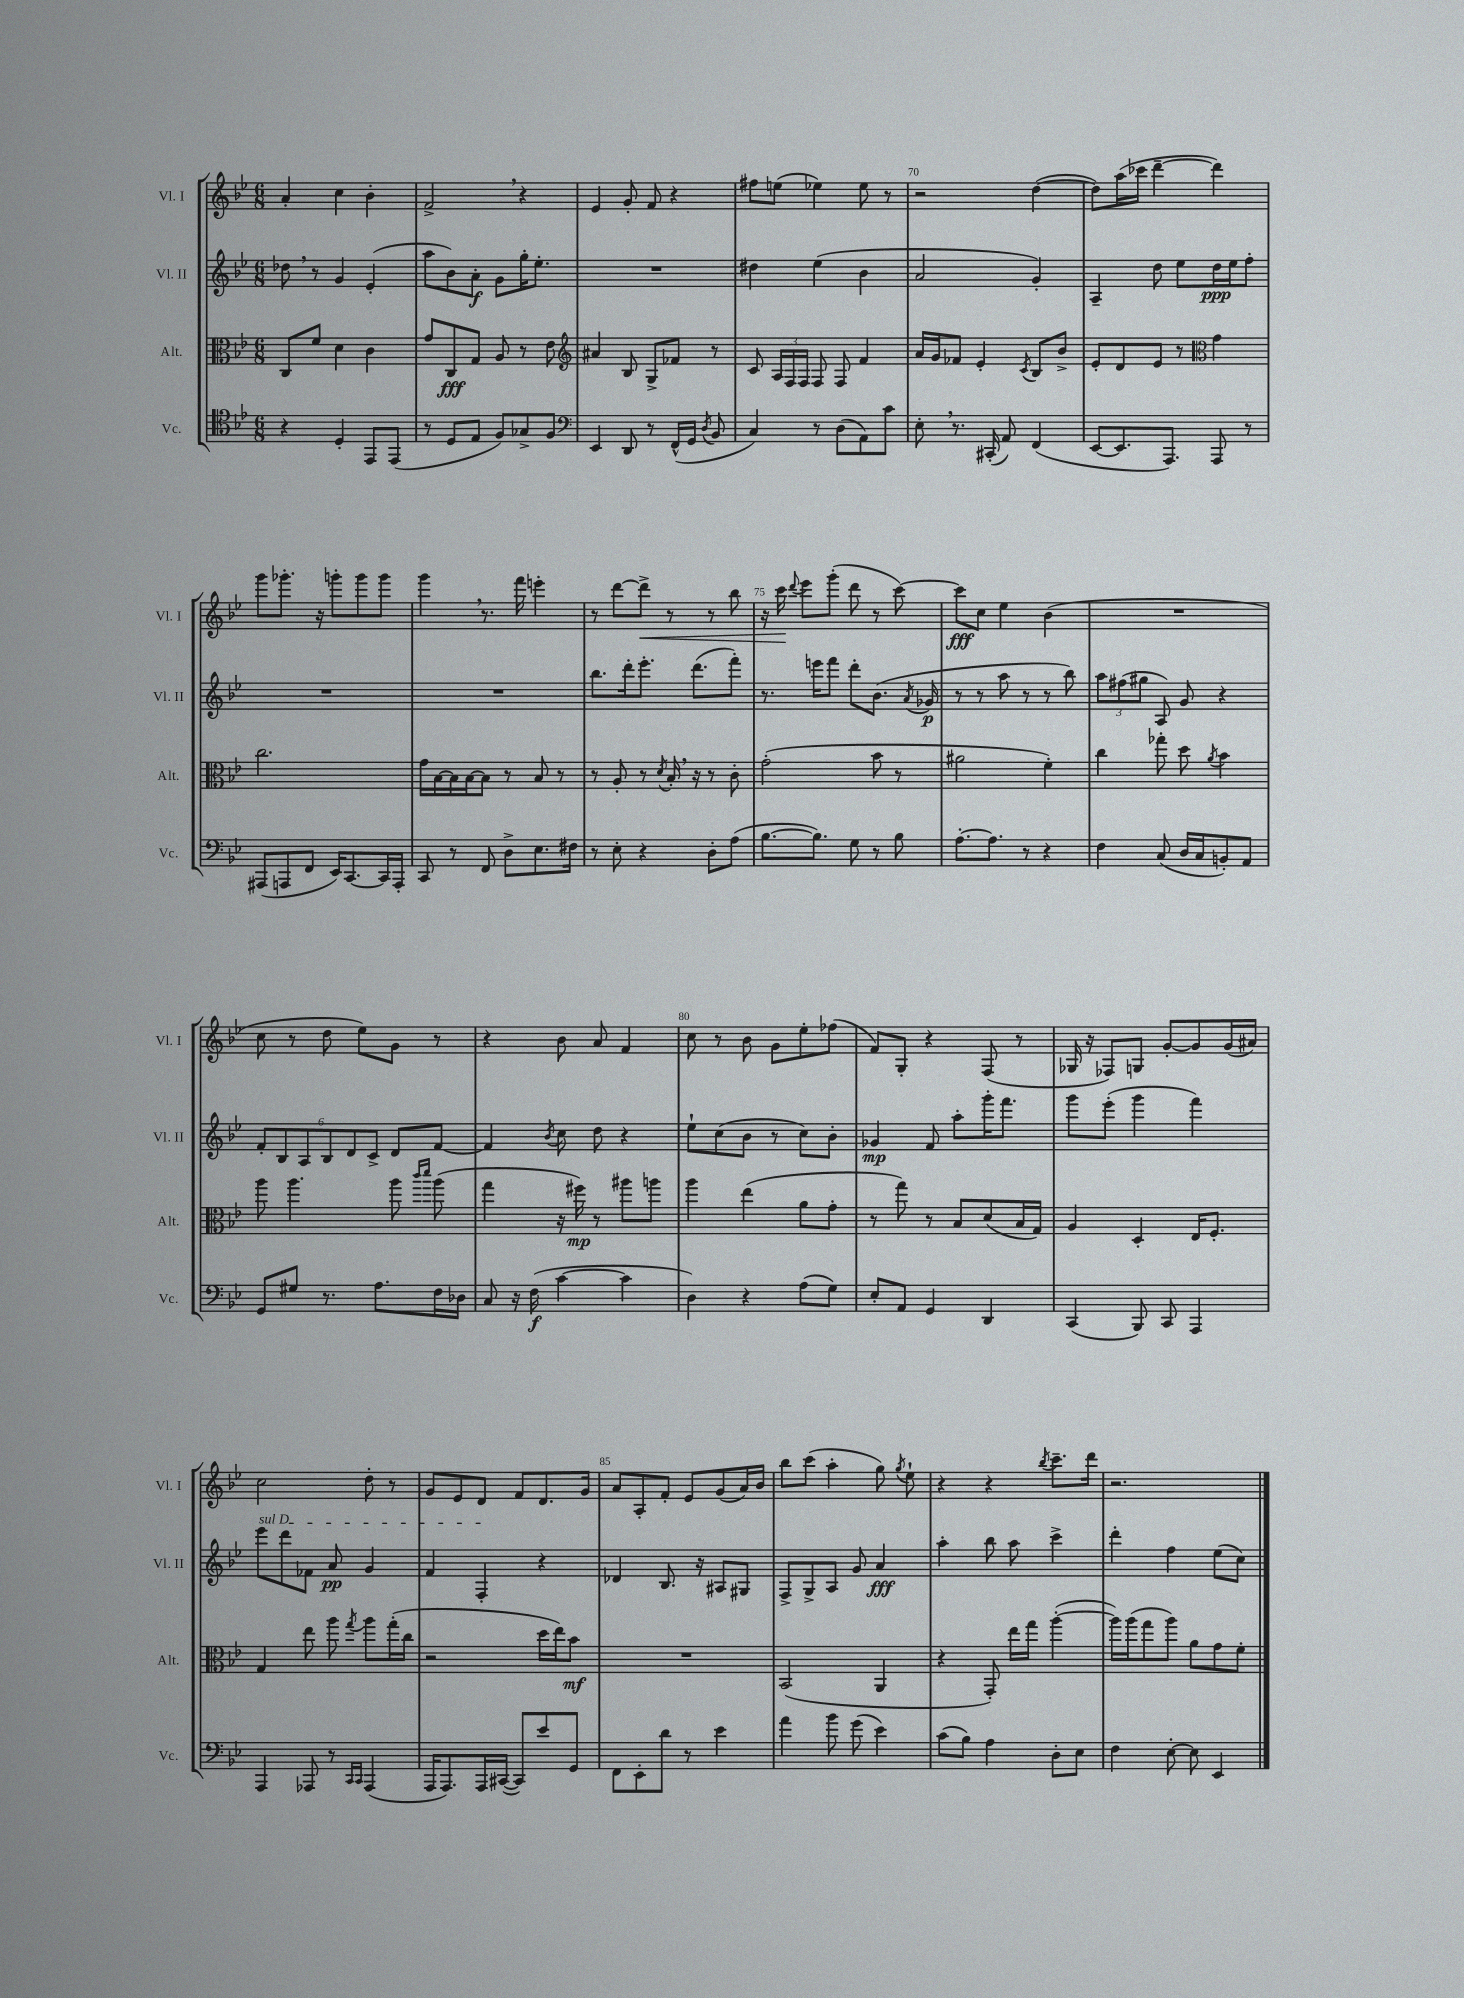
<<
\new StaffGroup <<
\new Staff = "s0" \with { instrumentName = "Vl. I" shortInstrumentName = "Vl. I" } {
    \clef treble \key bes \major \numericTimeSignature \time 6/8
    \autoBeamOff a'4-. c''4 bes'4-. |
    f'2-> \breathe r4 |
    ees'4 g'8-. f'8 r4 |
    fis''8[ e''8]( ees''4) ees''8 r8 |
    r2 d''4~( |
    d''8[) a''16( ces'''16] d'''4~-- d'''4) |
    g'''8[ ges'''8.]-. r16 g'''8[-. g'''8 g'''8] |
    g'''4 \breathe r8. f'''16 e'''4-. |
    r8 d'''8[~ d'''8]->\< r8 r8 bes''8 |
    r16 c'''16\! \appoggiatura { d'''8 } ees'''8[ g'''8]-.( d'''8 r8 c'''8~) |
    c'''8[\fff c''8] ees''4 bes'4( |
    R2. |
    c''8 r8 d''8 ees''8[) g'8] r8 |
    r4 bes'8 a'8 f'4 |
    c''8 r8 bes'8 g'8[ ees''8-. fes''8]( |
    f'8[) g8]-. r4 f8( r8 |
    ges16 r16 fes8[) g8] g'8[~-. g'8 g'16( ais'16]) |
    c''2 d''8-. r8 |
    g'8[ ees'8 d'8] f'8[ d'8. g'16] |
    a'8[ a8-. f'8]-. ees'8[ g'8( a'16) bes'16] |
    bes''8[ c'''8]( a''4-. g''8) \acciaccatura { g''8 } ees''8-! |
    r4 r4 \acciaccatura { bes''8 } c'''8.[-- d'''16] |
    r2. \bar "|." |
}
\new Staff = "s1" \with { instrumentName = "Vl. II" shortInstrumentName = "Vl. II" } {
    \clef treble \key bes \major \numericTimeSignature \time 6/8
    \autoBeamOff des''8 \breathe r8 g'4 ees'4-.( |
    a''8[ bes'8) a'8]-.\f g'8[ g''16-. ees''8.]-. |
    R2. |
    dis''4 ees''4( bes'4 |
    a'2 g'4-.) |
    a4-- d''8 ees''8[ d''16\ppp ees''16 f''8]-. |
    R2. |
    R2. |
    bes''8.[ d'''16-. ees'''8.]-. d'''8.[( f'''8]-.) |
    r8. e'''16[ f'''8] d'''8[-. bes'8.]( \acciaccatura { a'8 } ges'16\p |
    r8 r8 a''8 r8 r8 bes''8) |
    \tuplet 3/2 { a''8[ fis''8( gis''8] } a8) g'8 r4 |
    \tuplet 6/4 { f'8[-. bes8 a8 bes8 d'8 c'8]-> } d'8[ f'8]~ |
    f'4 \acciaccatura { bes'8 } c''8 d''8 r4 |
    ees''8[-! c''8( bes'8] r8 c''8[) bes'8]-. |
    ges'4\mp f'8 a''8[-. g'''16-. f'''8.] |
    g'''8[ ees'''8]-.( g'''4 f'''4) |
    \once \override TextSpanner.bound-details.left.text = \markup { \italic "sul D" } ees'''8[\startTextSpan d'''8 fes'8] a'8\pp g'4 |
    f'4 f4-.\stopTextSpan r4 |
    des'4 bes8. r16 ais8[ gis8] |
    f8[-> g8-> a8] g'8 a'4\fff |
    a''4-. bes''8 a''8 c'''4-> |
    d'''4-. f''4 ees''8[( c''8]) \bar "|." |
}
\new Staff = "s2" \with { instrumentName = "Alt." shortInstrumentName = "Alt." } {
    \clef alto \key bes \major \numericTimeSignature \time 6/8
    \autoBeamOff c8[ f'8] d'4 c'4 |
    g'8[ c8\fff g8] a8 r8 ees'8 |
    \clef treble ais'4 bes8 g8[-> fes'8] r8 |
    c'8 \tuplet 3/2 { a16[ f16 f16] } f8 f8 f'4 |
    a'16[ g'16 fes'8] ees'4-. \acciaccatura { c'8 } bes8[ bes'8]-> |
    ees'8[-. d'8 ees'8] r8 \clef alto g'4 |
    c''2. |
    g'16[ bes16~ bes16 bes16~ bes8] r8 bes8 r8 |
    r8 a8-. r8 \acciaccatura { d'8 } bes16-. \breathe r16 r8 c'8-. |
    g'2-.( bes'8 r8 |
    ais'2 f'4-.) |
    c''4 ges''8-. d''8 \acciaccatura { a'8 } bes'4 |
    a''8 a''4. a''8 \grace { c'''16[ d'''16] } a''8( |
    g''4 r16 fis''16\mp) r8 ais''8[ a''8] |
    a''4 ees''4( a'8[ g'8]-. |
    r8 g''8) r8 bes8[ d'8( bes16 g16]) |
    a4 d4-. ees16[ f8.]-. |
    g4 ees''8 a''8 \acciaccatura { g''8 } a''8[ g''16-.( c''16] |
    r2 d''16[ ees''16) bes'8]\mf |
    R2. |
    bes,2( a,4 |
    r4 g,8-.) ees''16[ g''16] a''4~-.( |
    a''16[) a''16( g''8 a''8]) a'8[ g'8 f'8]-. \bar "|." |
}
\new Staff = "s3" \with { instrumentName = "Vc." shortInstrumentName = "Vc." } {
    \clef tenor \key bes \major \numericTimeSignature \time 6/8
    \autoBeamOff r4 d4-. ees,8[ ees,8]( |
    r8 d8[ ees8] f8[) ges8-> f8] |
    \clef bass ees,4 d,8 r8 f,16[-^( g,16] \acciaccatura { d8 } bes,8 |
    c4) r8 d8[( a,8) c'8] |
    ees8-. \breathe r8. cis,16-.( a,8) f,4( |
    ees,8[~ ees,8. a,,8.]) a,,8 r8 |
    ais,,8[( a,,8 f,8] ees,16[) c,8.~ c,16 a,,16]-. |
    c,8 r8 f,8 d8[-> ees8. fis16] |
    r8 ees8-. r4 d8[-. a8]( |
    bes8.[~ bes8.]) g8 r8 bes8 |
    a8.[~-. a8.] r8 r4 |
    f4 c8( d16[ c16 b,8-.) a,8] |
    g,8[ gis8] r8. a8.[ f16 des16] |
    c8 r16 f16\f( c'4~ c'4 |
    d4) r4 a8[( g8]) |
    ees8[-. a,8] g,4 d,4 |
    c,4( bes,,8) c,8 a,,4 |
    a,,4 aes,,8 r8 \grace { c,16[ c,16] } aes,,4( |
    a,,16[ a,,8.) a,,16 cis,16]~( cis,8[) ees'8 g,8] |
    f,8[ ees,8-. d'8] r8 ees'4 |
    a'4 bes'8 g'8( ees'4) |
    c'8[( bes8]) a4 d8[-. ees8] |
    f4 ees8~-. ees8 ees,4 \bar "|." |
}
>>
>>
\layout { \context { \Score currentBarNumber = #66 \override BarNumber.break-visibility = ##(#f #t #t) barNumberVisibility = #(every-nth-bar-number-visible 5) } }
